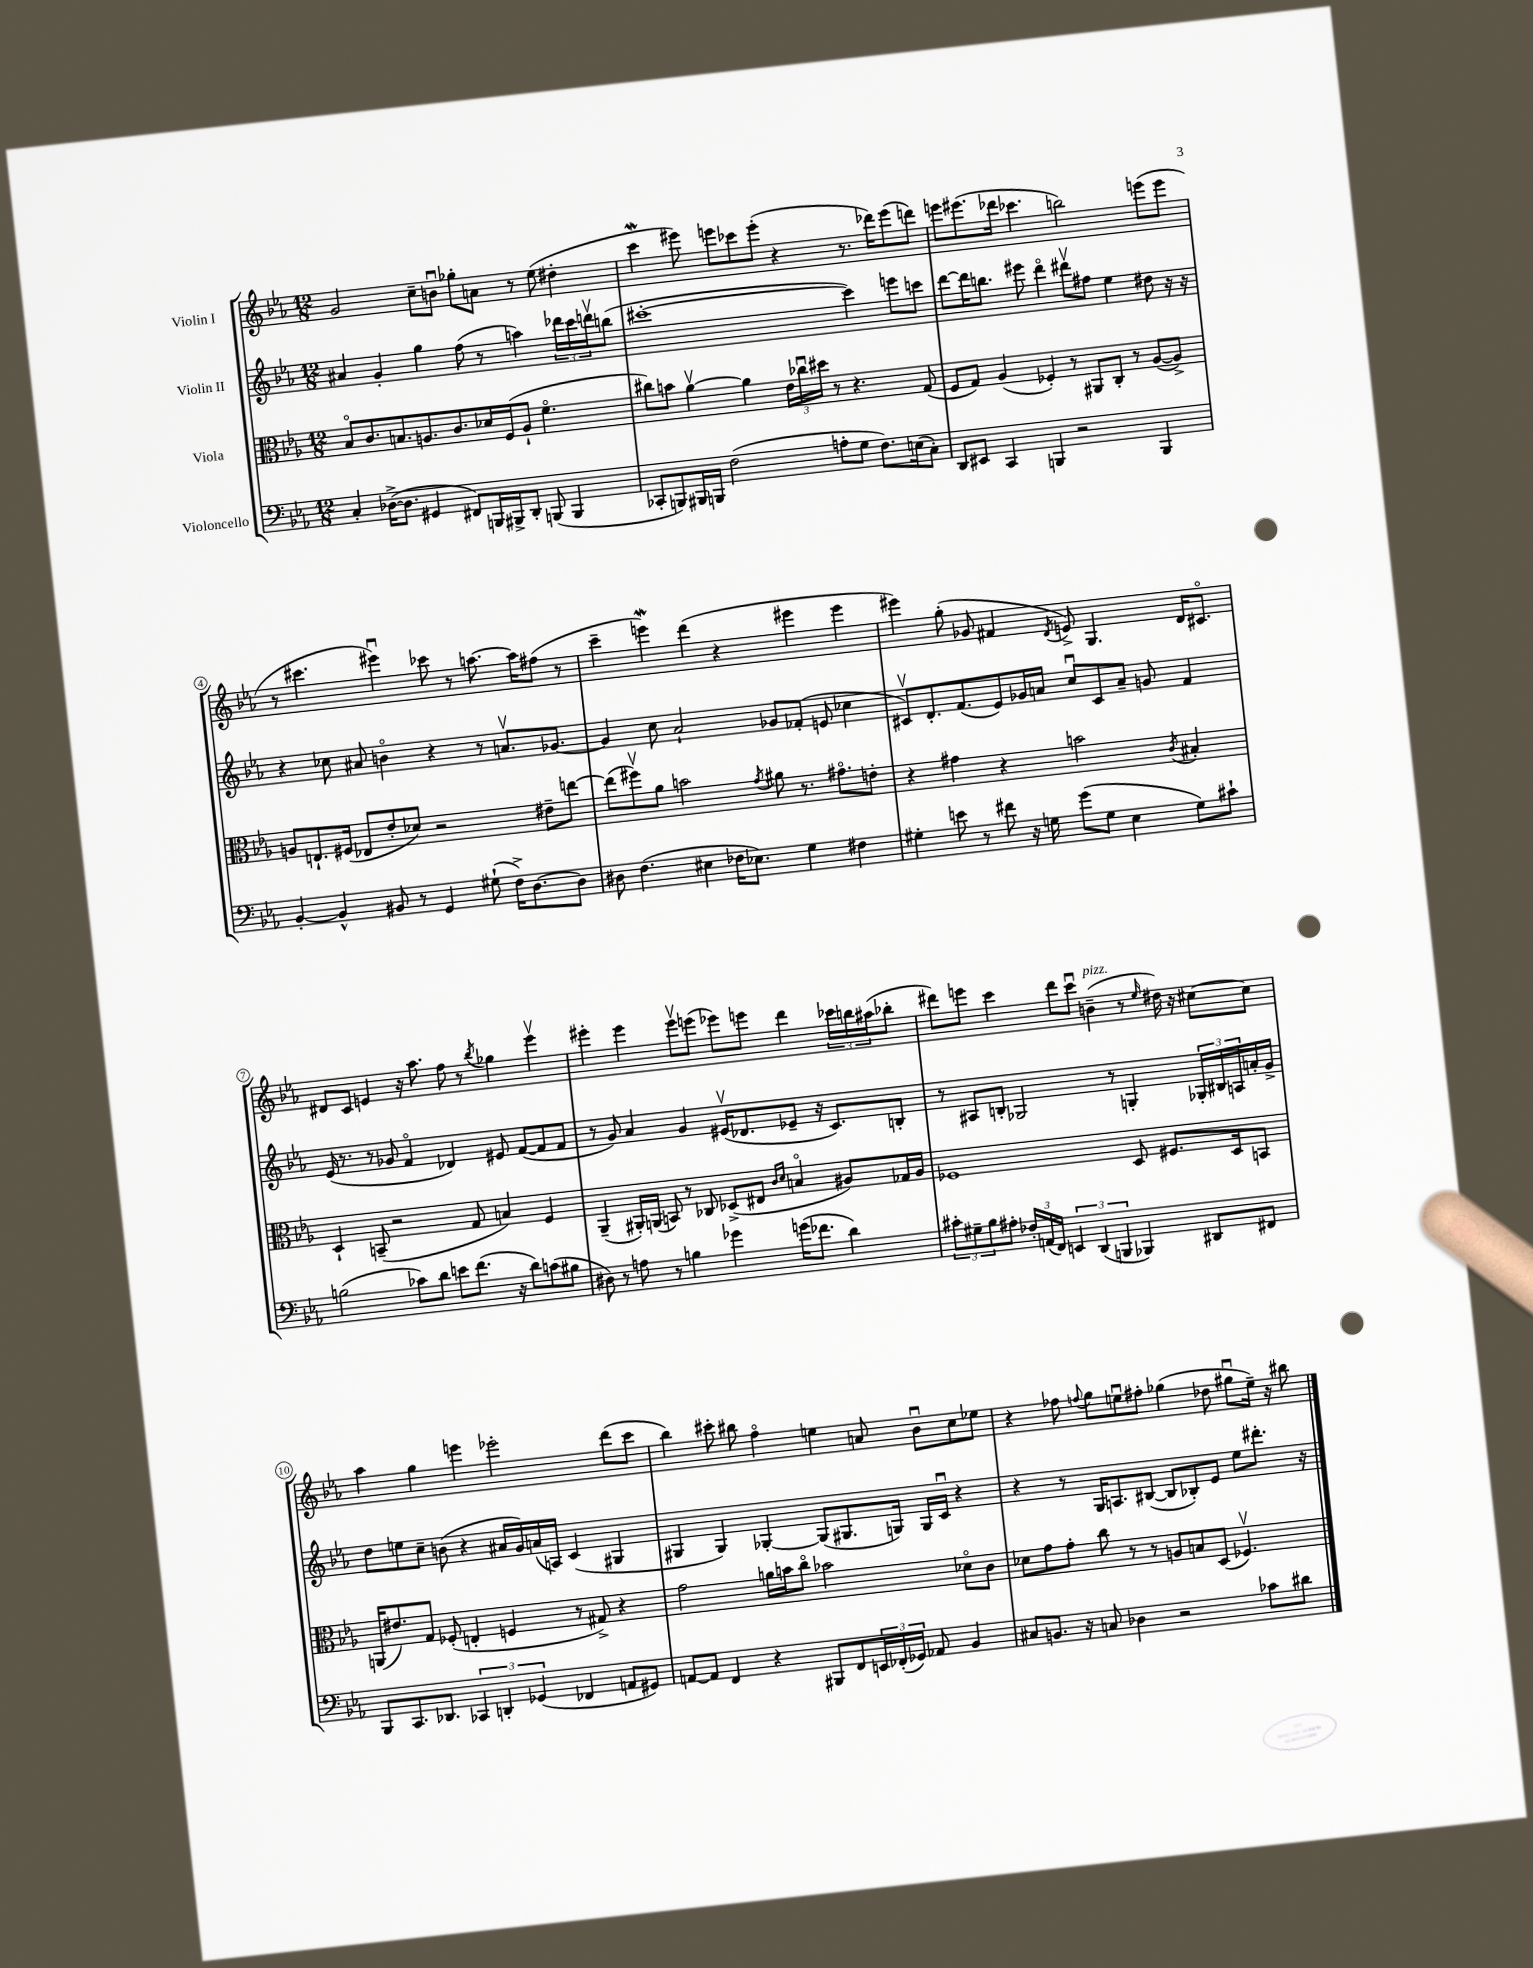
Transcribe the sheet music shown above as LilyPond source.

<<
\new StaffGroup <<
\new Staff = "s0" \with { instrumentName = "Violin I" } {
    \clef treble \key ees \major \numericTimeSignature \time 12/8
    g'2 c''8-- b'8\downbow ges''8-. a'8 r8 ees''8( dis''4-. |
    c'''4\mordent eis'''8) e'''8 ces'''8 e'''8-.( r4 r8. des'''16) e'''8( d'''8) |
    e'''8 eis'''8.( des'''16 ces'''4. b''2) e'''8( e'''8 |
    r8 cis'''4. eis'''4\downbow) ces'''8 r8 a''8.~ a''16 fis''8( r8 |
    c'''4-- e'''4\mordent) d'''4( r4 eis'''4 eis'''4 |
    eis'''4) g''8-.( ges'8 fis'4 \acciaccatura { d'8 } e'8->) g4. d'16 cis'8.\flageolet |
    dis'8 c'8 e'4 r16 aes''8. f''8 r8 \acciaccatura { bes''8 } ges''4 ees'''4\upbow |
    eis'''4-. eis'''4 eis'''8\upbow e'''8( ees'''8) e'''8 d'''4 \tuplet 3/2 { ces'''16 b''16 ais''16( } bes''8-. |
    dis'''8) e'''8 c'''4 dis'''8 c'''8\downbow b'4--^\markup { \italic "pizz." }( r8 \grace { ees''16 } dis''16) r16 cis''8~ cis''8 |
    aes''4 g''4 e'''4 ees'''2-. d'''8( c'''8 |
    bes''4) cis'''8-. bis''8 f''4\flageolet e''4 a'8 bes'8\downbow c''8 ees''8 |
    r4 fes''8 \appoggiatura { f''8 } g''8 e''8\downbow fis''8-. ges''4( des''8 gis''8\downbow e''16--) r16 bis''8 \bar "|." |
}
\new Staff = "s1" \with { instrumentName = "Violin II" } {
    \clef treble \key ees \major \numericTimeSignature \time 12/8
    ais'4 g'4-. g''4 f''8( r8 a''4) \tuplet 3/2 { des'''16 c'''16 d'''16\upbow } b''8( |
    cis'''1~-. cis'''4) e'''8 c'''8 |
    d'''8~ d'''16 b''8. eis'''8 d'''4\flageolet dis'''8\upbow fis''8 ees''4 dis''8 r16 r16 |
    r4 ces''8 ais'8 b'4\flageolet r4 r8 a'8.\upbow ges'8.~ |
    ges'4 c''8 aes'2-! ges'8 fes'8-.( e'8 ces''4 |
    cis'8\upbow) d'8.-. f'8.( ees'8) ges'16 a'16 c''8\downbow cis'8 a'8-- g'8 f'4 |
    ees'16( r8. r8 ges'8 f'4\flageolet des'4) eis'8 f'8~( f'8 f'8 |
    r8 g'8) aes'4 g'4 eis'16\upbow( des'8. ees'8-- r16 c'8.) b8-. |
    r8 ais8 b8-. ges2 r8 g4-. \tuplet 3/2 { ges16-. bis16 a16 } a'16-. g'16-> |
    d''8 e''8 c''8-- b'8( r4 ais'16 g'16) a'16( a16) c'4( gis4 |
    gis4 gis4) ges4~-. ges8( gis8. g16) g16 c'16\downbow r4 |
    r4 r8 g16 a8. bis8~( bis8 bes8-.) ees'8 ees''8 dis'''8.-. r16 \bar "|." |
}
\new Staff = "s2" \with { instrumentName = "Viola" } {
    \clef alto \key ees \major \numericTimeSignature \time 12/8
    bes8\flageolet c'8. b8. a8. c'8. des'16 f16( a8-! f'4.\flageolet |
    cis''8) b'8 aes'4~\upbow aes'4 \tuplet 3/2 { ees'16 ces''16\downbow dis''16 } r8 r4. g8( |
    f8 g8) aes4( fes4-.) r8 ais,8 c8-. r8 aes8~( aes8->) |
    a8 e8.-! fis16( ees8 ees'8-. des'8) r2 eis'8-- e''8~ |
    e''8( fis''8\upbow) aes'8 b'2 \acciaccatura { g'8 } ais'8 r8. gis'8.\flageolet e'8-. |
    r4 gis'4 r4 b'2 \acciaccatura { c'8 } bis4-. |
    d4-! b,8--( r2 g8 b4) f4 |
    aes,4--( ais,16-.) a,16( b,8) r8 ces8 des8->( eis8 \grace { c'16 d'16 } b4\flageolet ais8) ges16 ais16 |
    fes1 d8 fis8. d16 b,8 |
    a,16( eis'8.) g8 fes8-.( e4-. f4 r8 gis8->) r4 |
    g'2 a'16 b'16 c''8\flageolet bes'2 des'8\flageolet c'8 |
    des'8 g'8 g'8-. c''8 r8 r8 a8 b8 d8( fes4.\upbow) \bar "|." |
}
\new Staff = "s3" \with { instrumentName = "Violoncello" } {
    \clef bass \key ees \major \numericTimeSignature \time 12/8
    c4-. des16~->( des8. gis,4 fis,8) b,,16 bis,,16-> d,8-. b,,8( b,,4 |
    ces,8-. b,,8) bis,,16 b,,16 f2( a8-. g8 f8.) e16( c8-.) |
    d,8 eis,8 c,4 b,,4 r2 b,,4 |
    bes,4~-. bes,4-^ bis,8 r8 g,4 gis8-!( f16->) d8.~ d8 |
    dis8 f4.( eis4 fes16 ees8.) g4 fis4 |
    gis4-. e'8 r8 fis'8 r16 g16 g'8( g8 ees4 g8) cis'8-! |
    b2( ces'8) d'8 e'8 f'8.( r16 d'8) c'8( bis8 |
    dis8) r8 a8 r8 b4 ges'4 g'16( fes'8. d'4) |
    \tuplet 3/2 { cis'8-. gis8-- bes8 } ais8-. \tuplet 3/2 { fes16-. a,16( f,16) } \tuplet 3/2 { e,4 d,4( b,,4 } bes,,4) dis,8 fis,8 |
    bes,,8 c,8. des,8. \tuplet 3/2 { ces,4 d,4-. ges,4( } fes,4 a,8 gis,8) |
    a,8~ a,8 f,4 r4 bis,,8 f,8 \tuplet 3/2 { e,16 fes,16-.( ges,16) } aes,8 bes,4 |
    cis8 b,8. r16 c8 des4 r2 ces'8 dis'8 \bar "|." |
}
>>
>>
\layout { \context { \Score \override BarNumber.stencil = #(make-stencil-circler 0.1 0.3 ly:text-interface::print) } }
